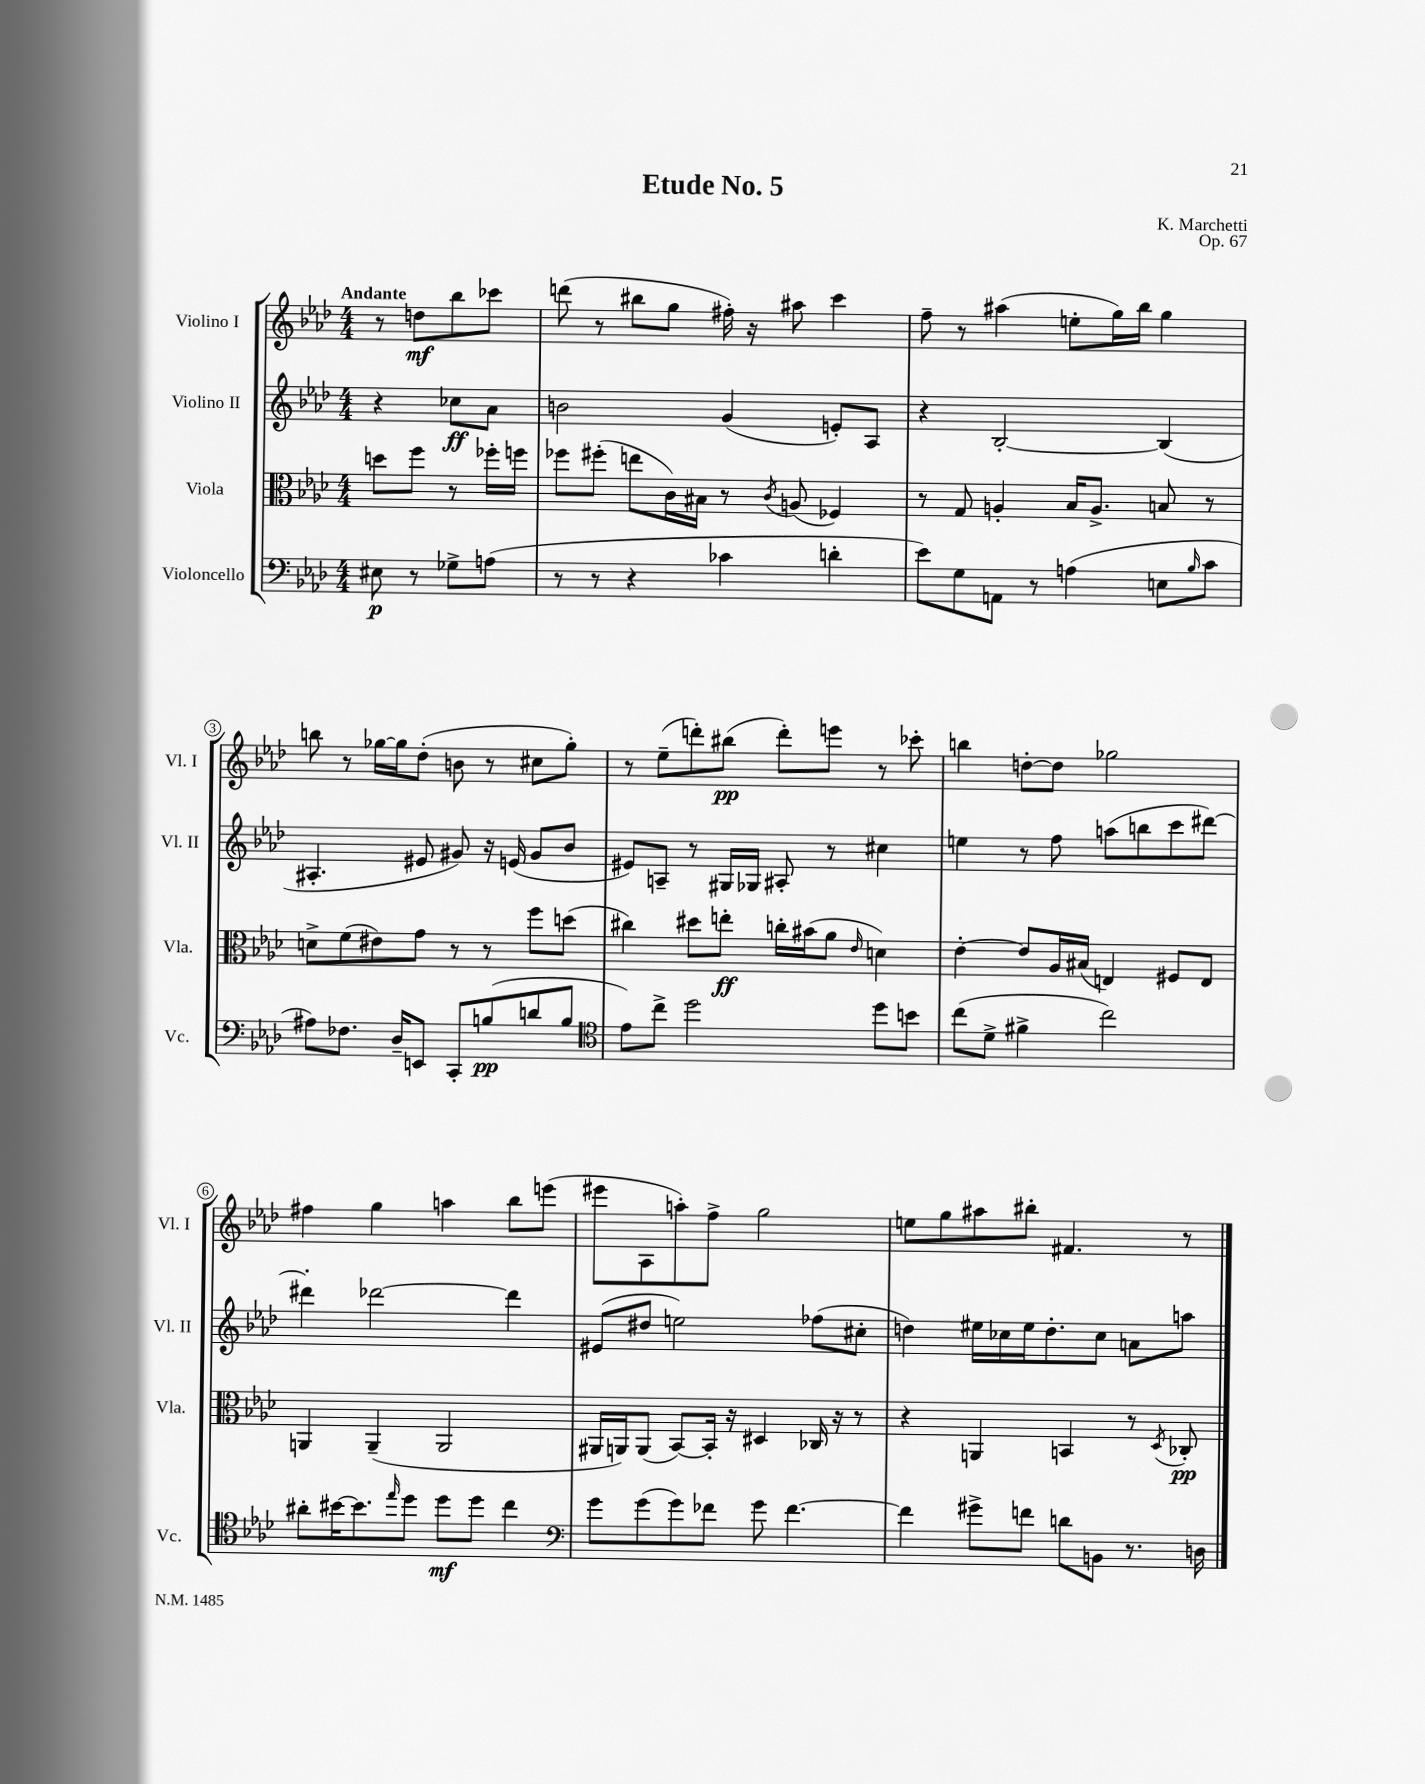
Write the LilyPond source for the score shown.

\header { title = "Etude No. 5" composer = "K. Marchetti" opus = "Op. 67" }
<<
\new StaffGroup <<
\new Staff = "s0" \with { instrumentName = "Violino I" shortInstrumentName = "Vl. I" } {
    \clef treble \key aes \major \numericTimeSignature \time 4/4 \partial 2 \tempo "Andante"
    r8 d''8\mf bes''8 ces'''8 |
    d'''8( r8 bis''8 g''8 fis''16-.) r16 ais''8 c'''4 |
    f''8-- r8 ais''4( e''8-. g''16) bes''16 g''4 |
    b''8 r8 ges''16~ ges''16 des''8-.( b'8 r8 cis''8 ges''8-.) |
    r8 ees''8--( d'''8-.) bis''8\pp( d'''8-.) e'''8 r8 ces'''8-. |
    b''4 d''8~-. d''8 ges''2 |
    fis''4 g''4 a''4 bes''8 e'''8( |
    eis'''8 aes8 a''8-.) f''8-> g''2 |
    e''8 g''8 ais''8 bis''8-. fis'4. r8 \bar "|." |
}
\new Staff = "s1" \with { instrumentName = "Violino II" shortInstrumentName = "Vl. II" } {
    \clef treble \key aes \major \numericTimeSignature \time 4/4 \partial 2
    r4 ces''8\ff aes'8 |
    b'2 g'4( e'8-.) aes8 |
    r4 bes2~-. bes4( |
    ais4.-. eis'8 gis'8) r16 e'16( gis'8 bes'8 |
    eis'8) a8-- r8 gis16 ges16 ais8-. r8 cis''4 |
    e''4 r8 f''8 a''8( b''8 c'''8 dis'''8~) |
    dis'''4-. des'''2~ des'''4 |
    eis'8( dis''8 e''2) fes''8( cis''8-. |
    d''4) eis''16 ces''16 eis''16 d''8.-. ces''8 a'8 a''8 \bar "|." |
}
\new Staff = "s2" \with { instrumentName = "Viola" shortInstrumentName = "Vla." } {
    \clef alto \key aes \major \numericTimeSignature \time 4/4 \partial 2
    d''8 f''8 r8 fes''16-. f''16 |
    fes''8 fis''8-.( e''8 c'16) bis16 r8 \acciaccatura { c'8 } a8( fes4) |
    r8 g8 a4-. bes16 a8.-> b8 r8 |
    d'8-> f'8( eis'8) g'8 r8 r8 f''8 d''8( |
    cis''4) dis''8 e''8-.\ff c''16-. bis'16( aes'8 \grace { ees'16 } d'4) |
    ees'4~-. ees'8 aes16 bis16( e4) fis8 e8 |
    a,4 a,4--( a,2 |
    ais,16 a,16) a,8( bes,8~) bes,16-. r16 dis4 ces16 r16 r8 |
    r4 a,4 b,4 r8 \acciaccatura { des8 } ces8-.\pp \bar "|." |
}
\new Staff = "s3" \with { instrumentName = "Violoncello" shortInstrumentName = "Vc." } {
    \clef bass \key aes \major \numericTimeSignature \time 4/4 \partial 2
    eis8\p r8 ges8-> a8( |
    r8 r8 r4 ces'4 d'4-. |
    ees'8) g8 a,8 r8 a4( e8 \grace { bes16 } c'8 |
    ais8) fes8. des16-- e,8 c,8-. b8\pp( d'8 b8 |
    \clef tenor ees'8) c''8-> des''2 des''8 b'8 |
    c''8( des'8-> fis'4-> c''2) |
    ais'8-. bis'16~ bis'8. \grace { ees''16 } des''8 des''8\mf des''8 c''4 |
    \clef bass g'8 g'8( g'8) fes'8 g'8 fes'4.~ |
    fes'4 gis'8-> f'8 d'8 b,8 r8. d16 \bar "|." |
}
>>
>>
\layout { \context { \Score \override BarNumber.stencil = #(make-stencil-circler 0.1 0.3 ly:text-interface::print) } }
